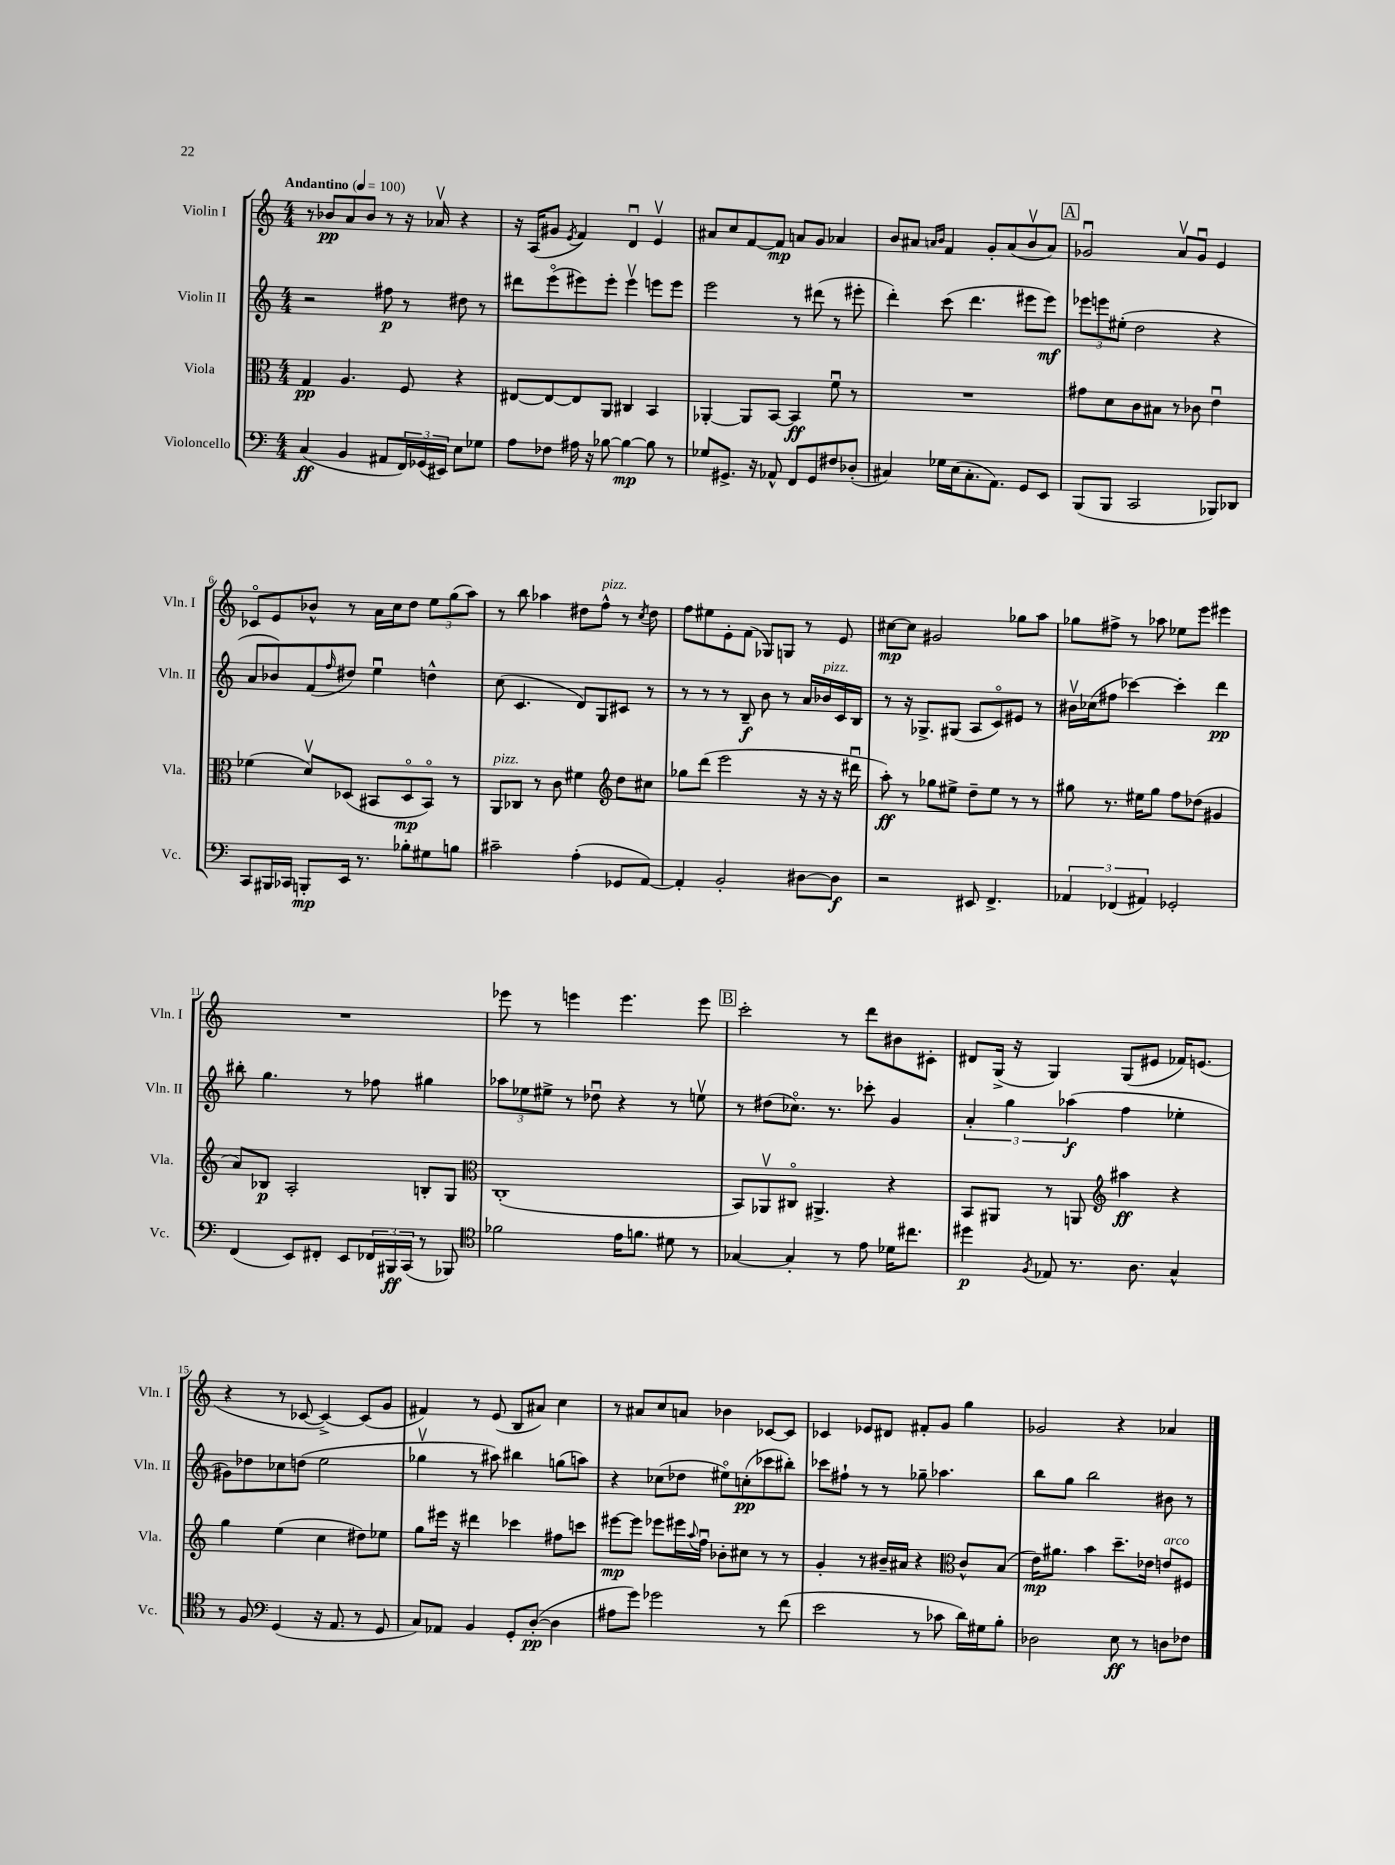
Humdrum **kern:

**kern	**dynam	**kern	**dynam	**kern	**dynam	**kern	**dynam
*part4	*part4	*part3	*part3	*part2	*part2	*part1	*part1
*staff4	*staff4	*staff3	*staff3	*staff2	*staff2	*staff1	*staff1
*I"Violoncello	*	*I"Viola	*	*I"Violin II	*	*I"Violin I	*
*I'Vc.	*	*I'Vla.	*	*I'Vln. II	*	*I'Vln. I	*
*clefF4	*	*clefC3	*	*clefG2	*	*clefG2	*
*k[]	*	*k[]	*	*k[]	*	*k[]	*
*M4/4	*	*M4/4	*	*M4/4	*	*M4/4	*
*MM100	*	*MM100	*	*MM100	*	*MM100	*
=1	=1	=1	=1	=1	=1	=1	=1
!	!	!	!	!	!	!LO:TX:a:B:t=Andantino	!
(4C/	ff	4G/	pp	2r	.	8r	.
.	.	.	.	.	.	8b-X/L	pp
4BB/	.	4.A/	.	.	.	8a/	.
.	.	.	.	.	.	8b-/J	.
8AA#X/L	.	.	.	8ff#X\	p	8r	.
24FF/L)	.	8F/	.	8r	.	16r	.
(24GG-X/	.	.	.	.	.	.	.
.	.	.	.	.	.	16a-Xv/	.
24EE#X/JJ)	.	.	.	.	.	.	.
8E\L	.	4r	.	8dd#X\	.	4r	.
8G-X\J	.	.	.	8r	.	.	.
=2	=2	=2	=2	=2	=2	=2	=2
8A\L	.	[8E#X/L	.	8ddd#X\L	.	16r	.
.	.	.	.	.	.	(16A/KL	.
8F-X\J	.	8E#/_	.	(8eee\	.	8g#X/J	.
.	.	.	.	.	.	8qe/	.
16A#X\	.	8E#/]	.	8eee#X\)	.	4f/)	.
16r	.	.	.	.	.	.	.
[8B-X\	.	8AA/J	.	8eee#'\J	.	.	.
4B-\_	mp	4C#X/	.	4eee#v\	.	4du/	.
8B-\]	.	4BB/	.	8eeen\L	.	4ev/	.
8r	.	.	.	8eee\J	.	.	.
=3	=3	=3	=3	=3	=3	=3	=3
8G-X/L	.	[4AA-X'/	.	2eee\	.	8a#X/L	.
8.GG#X^/J	.	.	.	.	.	8cc/	.
.	.	8AA-/L]	.	.	.	[8f/	.
16r	.	.	.	.	.	.	.
8AA-X^^/	.	[8BB/J	.	.	.	8f/J]	mp
8FF/L	.	4BB/]	ff	8r	.	8an/L	.
8GG#/	.	.	.	(8ddd#X\	.	8g/J	.
8F#X/	.	8fu\	.	8r	.	4a-X/	.
(8D-X'/J	.	8r	.	8eee#X'\	.	.	.
=4	=4	=4	=4	=4	=4	=4	=4
4C#X/)	.	1r	.	4ddd'\)	.	8b/L	.
.	.	.	.	.	.	8a#X/J	.
.	.	.	.	.	.	16qqan/LL	.
.	.	.	.	.	.	16qqb/JJ	.
16G-X\LL	.	.	.	(8ccc\	.	4f/	.
(16E\J	.	.	.	.	.	.	.
8.C#'\	.	.	.	4.ddd\	.	.	.
.	.	.	.	.	.	8g'/L	.
8.AA\J)	.	.	.	.	.	.	.
.	.	.	.	.	.	(8a/	.
8GG/L	.	.	.	8eee#X\L	.	8bv/	.
8EE/J	.	.	.	8eee#\J)	mf	8a/J)	.
!!LO:REH:place=s1:t=A
=5	=5	=5	=5	=5	=5	=5	=5
(8BBB/L	.	8g#X\L	.	12eee-X\L	.	2g-Xu/	.
.	.	.	.	12eeen\	.	.	.
8BBB/J	.	8d\	.	.	.	.	.
.	.	.	.	(12ee#X'\J	.	.	.
2CC/	.	8c\	.	2dd\	.	.	.
.	.	8B#X\J	.	.	.	.	.
.	.	8r	.	.	.	8av/L	.
.	.	8c-X\	.	.	.	8g-u/J	.
8BBB-X/L)	.	4eu\	.	4r	.	4e/	.
8DD-X/J	.	.	.	.	.	.	.
!!LO:LB:g=z
=6	=6	=6	=6	=6	=6	=6	=6
8CC/L	.	(4f-X\	.	8a/L	.	8c-X/L	.
16BBB#X/L	.	.	.	8b-X/)	.	8e/	.
16CC-X/JJ	.	.	.	.	.	.	.
8BBBn'/L	mp	8dv/L)	.	(8f/	.	8b-X^^/J	.
.	.	.	.	16qqff/	.	.	.
16EE/Jk	.	(8D-X/J	.	8dd#X/J)	.	8r	.
8.r	.	.	.	.	.	.	.
.	.	8BB#X/L	.	4eeu\	.	16a\LL	.
.	.	.	.	.	.	16cc\J	.
8B-X'\L	.	8D-/	mp	.	.	8dd\J	.
8G#X\	.	8BB#/J)	.	4ddn^^\	.	12ee\L	.
.	.	.	.	.	.	(12gg\	.
8Bn\J	.	8r	.	.	.	.	.
.	.	.	.	.	.	12aa\J)	.
=7	=7	=7	=7	=7	=7	=7	=7
!	!	!LO:TX:a:i:t=pizz.	!	!	!	!	!
2c#X~\	.	8AA/L	.	(8cc\	.	8r	.
.	.	8C-X/J	.	4.c/	.	8bb\	.
.	.	8r	.	.	.	4aa-X\	.
.	.	8c\	.	.	.	.	.
(4A'\	.	4f#X\	.	8d/L)	.	8dd#X\L	.
!	!	!	!	!	!	!LO:TX:a:i:t=pizz.	!
.	.	.	.	8G/	.	8ff^^\J	.
*	*	*clefG2	*	*	*	*	*
8GG-X/L	.	8dd\L	.	8c#X/J	.	8r	.
.	.	.	.	.	.	8qcc/	.
[8AA/J)	.	8cc#X\J	.	8r	.	8dd#\	.
=8	=8	=8	=8	=8	=8	=8	=8
4AA'/]	.	8gg-X\L	.	8r	.	8ff\L	.
.	.	(8ddd\J	.	8r	.	8ee#X\	.
2BB'/	.	2eee\	.	8r	.	8e'\	.
.	.	.	.	8B~/	f	(8f\J	.
.	.	.	.	8b\	.	8G-X/L)	.
.	.	.	.	8r	.	8Gn/J	.
[8D#X\L	.	16r	.	16a/LL	.	8r	.
!	!	!	!	!LO:TX:a:i:t=pizz.	!	!	!
.	.	16r	.	16b-X/	.	.	.
8D#\J]	f	16r	.	16c/	.	8e/	.
.	.	16ddd#Xu\	.	16B/JJ	.	.	.
=9	=9	=9	=9	=9	=9	=9	=9
2r	.	8aa'\)	ff	8r	.	[8cc#X\L	mp
.	.	8r	.	16r	.	8cc#\J]	.
.	.	.	.	8.G-X^/L	.	.	.
.	.	8gg-X\L	.	.	.	2g#X/	.
.	.	8ee#X^\J	.	(8G#X/J	.	.	.
8EE#X/	.	8dd~\L	.	8A/L	.	.	.
4.FF^/	.	8ee#\J	.	8c/)	.	.	.
.	.	8r	.	8e#X/J	.	8gg-X\L	.
.	.	8r	.	8r	.	8aa\J	.
=10	=10	=10	=10	=10	=10	=10	=10
6AA-X/	.	8gg#X\	.	16b#Xv\LL	.	8gg-X\L	.
.	.	.	.	(16cc-X\J	.	.	.
.	.	8.r	.	8ff#X\J	.	8ff#X^\J	.
(6FF-X/	.	.	.	.	.	.	.
.	.	.	.	[4ccc-X\)	.	8r	.
.	.	16ee#X\KL	.	.	.	.	.
6AA#X/)	.	.	.	.	.	.	.
.	.	8gg#\J	.	.	.	8aa-X\	.
2GG-X'/	.	8ff\L	.	4ccc-'\]	.	8ee-X\L	.
.	.	(8dd-X\J	.	.	.	8eee\J	.
.	.	4g#X/	.	4ddd\	pp	4eee#X\	.
!!LO:LB:g=z
=11	=11	=11	=11	=11	=11	=11	=11
(4FF/	.	8a/L)	.	8bb#X'\	.	1r	.
.	.	8B-X/J	p	4.gg\	.	.	.
8EE/L)	.	2A'/	.	.	.	.	.
8FF#X'/J	.	.	.	.	.	.	.
8EE/L	.	.	.	8r	.	.	.
24FF-X/L	.	.	.	8ff-X\	.	.	.
24BBB#X/	ff	.	.	.	.	.	.
(24CC/JJ	.	.	.	.	.	.	.
8r	.	8Bn'/L	.	4gg#X\	.	.	.
8BBB-X/)	.	8G/J	.	.	.	.	.
=12	=12	=12	=12	=12	=12	=12	=12
*clefC4	*	*clefC3	*	*	*	*	*
2f-X\	.	(1C'	.	12aa-X\L	.	8eee-X\	.
.	.	.	.	12ee-X\	.	.	.
.	.	.	.	.	.	8r	.
.	.	.	.	12ee#X^\J	.	.	.
.	.	.	.	8r	.	4eeen\	.
.	.	.	.	8dd-Xu\	.	.	.
16e\KL	.	.	.	4r	.	4.eee\	.
8.fn\J	.	.	.	.	.	.	.
8d#X\	.	.	.	8r	.	.	.
8r	.	.	.	8eenv\	.	8eee\	.
!!LO:REH:place=s1:t=B
=13	=13	=13	=13	=13	=13	=13	=13
[4G-X/	.	8BB/L)	.	8r	.	2ccc'\	.
.	.	8AA-Xv/	.	(8dd#X\L	.	.	.
4G-'/]	.	8C#X/J	.	8.cc-X\J)	.	.	.
.	.	4.AA#X^/	.	.	.	.	.
.	.	.	.	8.r	.	.	.
8r	.	.	.	.	.	8r	.
8e\	.	.	.	8ccc-X'\	.	8ddd\L	.
16d-X\KL	.	4r	.	4g/	.	8b#X\	.
8.cc#X\J	.	.	.	.	.	.	.
.	.	.	.	.	.	8c#X'\J	.
=14	=14	=14	=14	=14	=14	=14	=14
4dd#X\	p	8BB/L	.	6a'/	.	8d#X/L	.
.	.	8AA#X/J	.	.	.	(16G^/Jk	.
.	.	.	.	6gg\	.	.	.
.	.	.	.	.	.	16r	.
8qF/	.	.	.	.	.	.	.
8E-X/	.	8r	.	.	.	4G/)	.
.	.	.	.	(6aa-X\	f	.	.
8.r	.	8AAn/	.	.	.	.	.
*	*	*clefG2	*	*	*	*	*
.	.	4aa#X\	ff	4ff\	.	(8G/L	.
8.A\	.	.	.	.	.	.	.
.	.	.	.	.	.	8e#X/J	.
4G^^/	.	4r	.	4ee-X'\	.	16f-X/KL)	.
.	.	.	.	.	.	(8.en/J	.
!!LO:LB:g=z
=15	=15	=15	=15	=15	=15	=15	=15
8r	.	4gg\	.	8g#X\L)	.	4r	.
8F/	.	.	.	8dd-X\	.	.	.
*clefF4	*	*	*	*	*	*	*
(4GG/	.	(4ee\	.	8cc-X\	.	8r	.
.	.	.	.	(8ddn\J	.	[8c-X/	.
16r	.	4cc\	.	2ee\	.	4c-^/_)	.
8.AA/	.	.	.	.	.	.	.
8r	.	8dd#X\L)	.	.	.	(8c-/L]	.
8GG/	.	8ee-X\J	.	.	.	8g/J	.
=16	=16	=16	=16	=16	=16	=16	=16
8C/L)	.	8gg\L	.	4gg-Xv\	.	4f#X/)	.
8AA-X/J	.	16eee#X\Jk	.	.	.	.	.
.	.	16r	.	.	.	.	.
4BB/	.	4ddd#X\	.	8r	.	8r	.
.	.	.	.	8aa#X\)	.	(8e/	.
8GG'/L	.	4ccc-X\	.	4bb#X\	.	8B/L	.
([8D'/J	pp	.	.	.	.	8a#X/J)	.
4D\]	.	8ff#X\L	.	(8ggn\L	.	4cc\	.
.	.	8cccn\J	.	8aan\J)	.	.	.
=17	=17	=17	=17	=17	=17	=17	=17
8A#X\L	.	[8eee#X\L	mp	4r	.	8r	.
8g\J)	.	8eee#\J]	.	.	.	8a#X/L	.
2g-X\	.	8eee-X\L	.	(8cc-X\L	.	8cc/	.
.	.	16eee#X\L	.	8dd-X\J	.	8an/J	.
.	.	8qqaa/	.	.	.	.	.
.	.	16ffu\JJ	.	.	.	.	.
.	.	8b-X'\L	.	8ee#X\L)	.	4b-X\	.
.	.	8cc#X\J	.	(8ccn'\	pp	.	.
8r	.	8r	.	8ccc-X\	.	[8c-X/L	.
(8f\	.	8r	.	8bb#X'\J)	.	8c-/J]	.
=18	=18	=18	=18	=18	=18	=18	=18
2e\	.	4g'/	.	8ccc-X\L	.	4c-X/	.
.	.	.	.	8ff#X`\J	.	.	.
.	.	8r	.	8r	.	8e-X/L	.
.	.	16b#X~/LL	.	8r	.	8d#X/J	.
.	.	16a#X/JJ	.	.	.	.	.
8r	.	4r	.	8gg-X~\	.	8f#X'/L	.
8c-X\	.	.	.	4.aa-X\	.	8g/J	.
*	*	*clefC3	*	*	*	*	*
16d\LL)	.	8c^^/L	.	.	.	4gg\	.
16G#X\J	.	.	.	.	.	.	.
8B'\J	.	(8B/J	.	.	.	.	.
=19	=19	=19	=19	=19	=19	=19	=19
2D-X\	.	16e\KL)	mp	8bb\L	.	2g-X/	.
.	.	8.a#X\J	.	.	.	.	.
.	.	.	.	8gg\J	.	.	.
.	.	4b\	.	2bb\	.	.	.
8E\	ff	8.dd~\L	.	.	.	4r	.
8r	.	.	.	.	.	.	.
.	.	16e-X\Jk	.	.	.	.	.
!	!	!LO:TX:a:i:t=arco	!	!	!	!	!
8Dn\L	.	8en/L	.	8b#X\	.	4a-X/	.
8F-X\J	.	8F#X/J	.	8r	.	.	.
==	==	==	==	==	==	==	==
*-	*-	*-	*-	*-	*-	*-	*-
